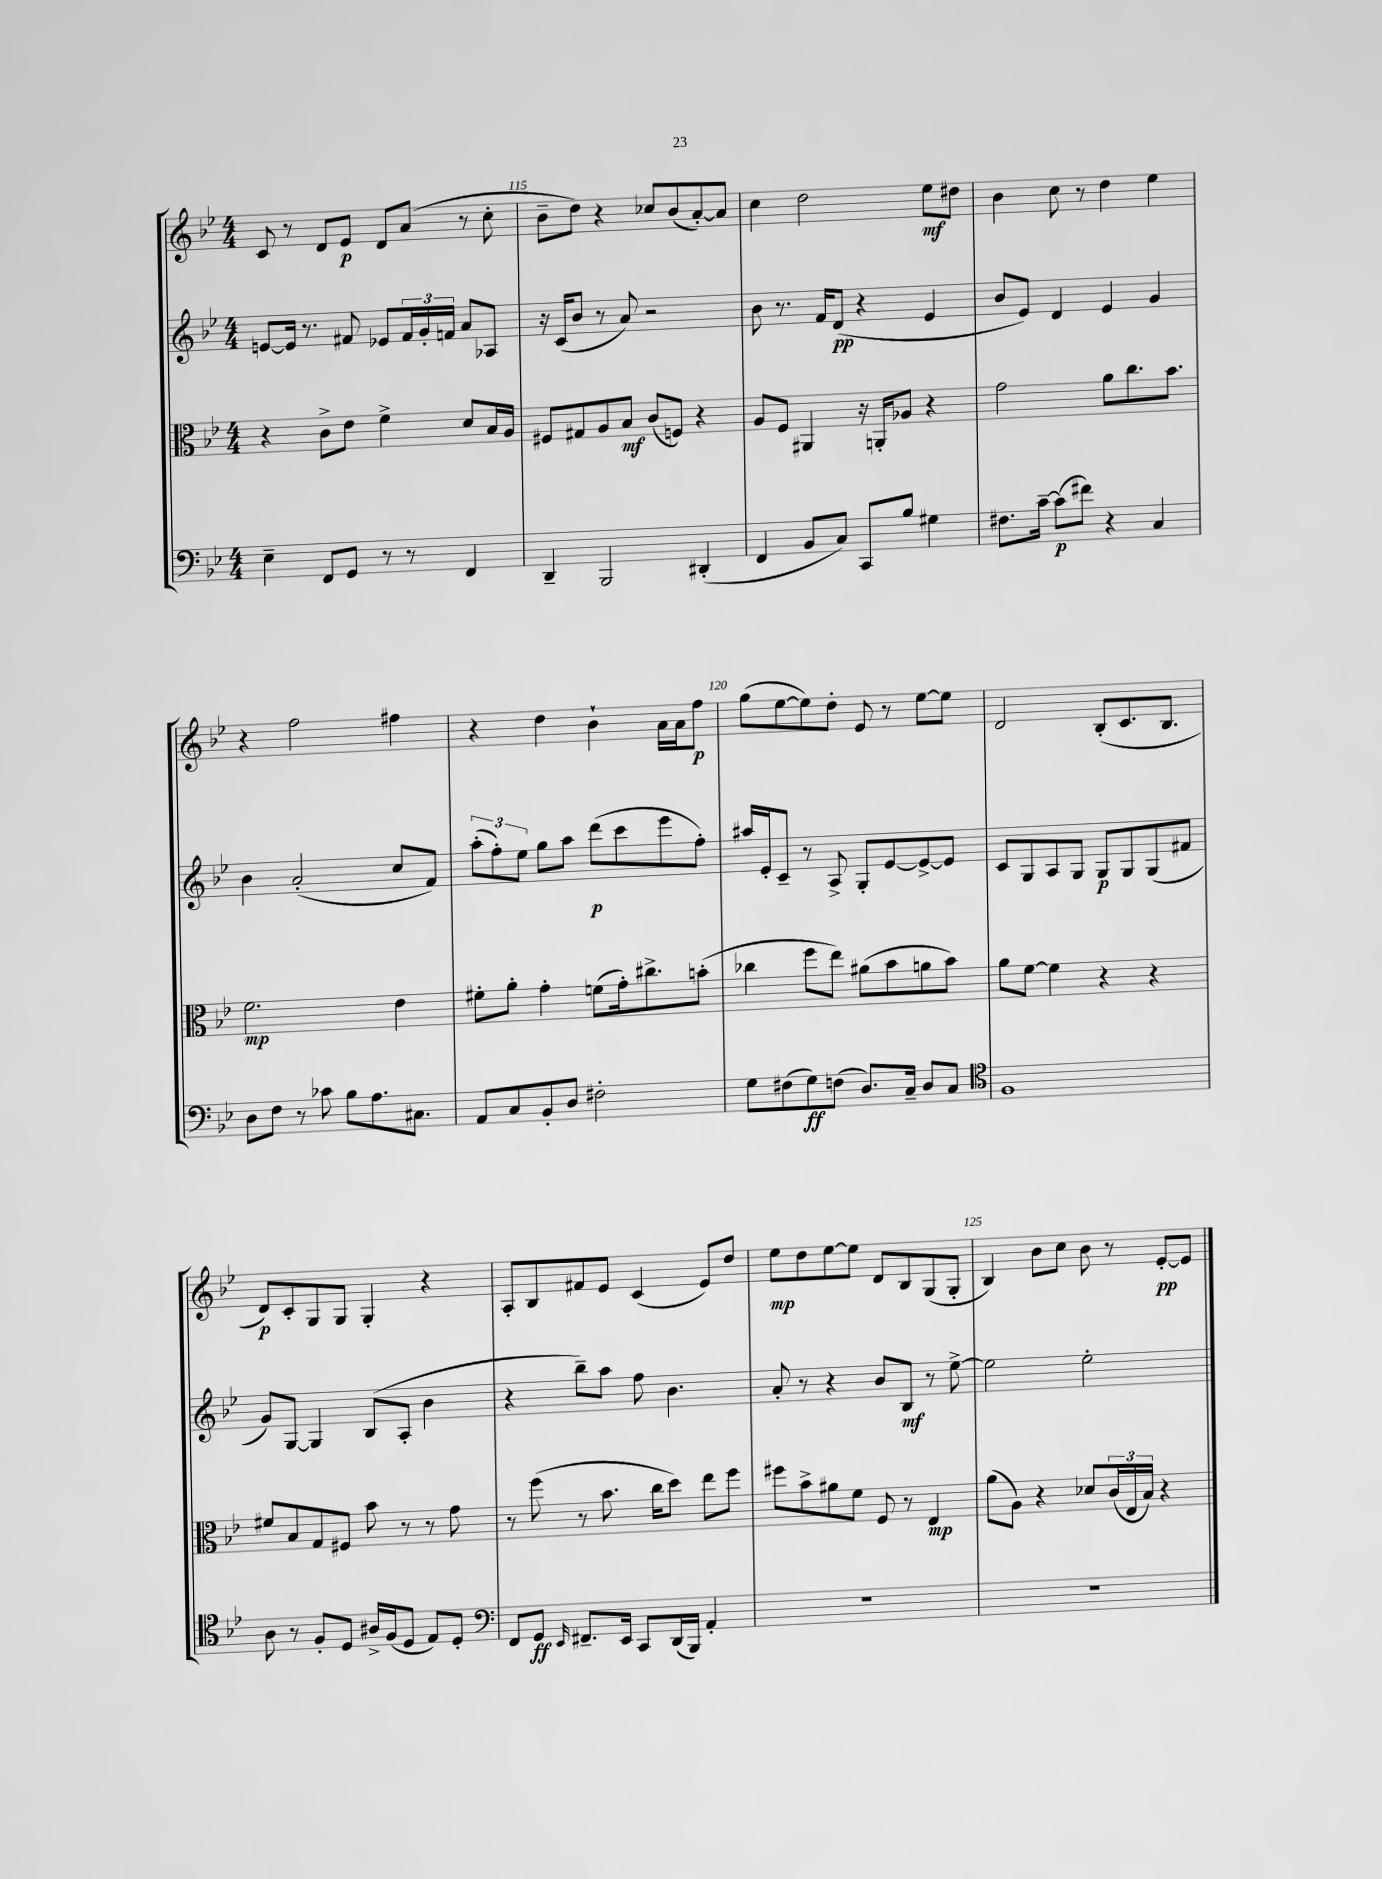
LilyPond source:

<<
\new StaffGroup <<
\new Staff = "s0" {
    \clef treble \key bes \major \numericTimeSignature \time 4/4
    c'8 r8 d'8 ees'8\p d'8 a'8( r8 c''8-. |
    bes'8-- d''8) r4 ces''8 bes'8( a'8~-.) a'8 |
    c''4 d''2 ees''8\mf dis''8 |
    bes'4 c''8 r8 d''4 ees''4 |
    r4 f''2 fis''4 |
    r4 d''4 bes'4-! a'16 a'16 f''8\p |
    g''8( ees''8~ ees''8) d''8-. ees'8 r8 ees''8~ ees''8 |
    d'2 bes8-.( c'8. bes8. |
    d'8\p) c'8-. g8 g8 g4-. r4 |
    a8-. bes8 fis'8 ees'8 c'4( ees'8) d''8 |
    ees''8\mp d''8 ees''8~ ees''8 d'8 bes8 g8( g8-. |
    bes4) bes'8 c''8 bes'8 r8 ees'8~-.\pp ees'8 \bar "|." |
}
\new Staff = "s1" {
    \clef treble \key bes \major \numericTimeSignature \time 4/4
    e'8~ e'16 r8. fis'8 ees'8 \tuplet 3/2 { fis'16 g'16-. f'16 } a'8 aes8 |
    r16 c'16( bes'8 r8 a'8) r2 |
    bes'8 r8. f'16 d'8\pp( r4 ees'4 |
    bes'8 ees'8) d'4 ees'4 g'4 |
    bes'4 a'2-.( c''8 f'8) |
    \tuplet 3/2 { a''8-.( f''8-.) ees''8 } g''8 a''8 d'''8\p( c'''8 ees'''8 f''8-.) |
    ais''16 ees'16-. c'8-- r8 a8-> g8-. ees'8~ ees'8~-> ees'8 |
    c'8 g8 a8 g8 g8\p g8 g8( fis'8 |
    g'8) g8~ g4 bes8( a8-. bes'4 |
    r4 bes''8--) a''8 f''8 bes'4. |
    a'8-. r8 r4 bes'8 bes8\mf r8 ees''8~-> |
    ees''2 ees''2-. \bar "|." |
}
\new Staff = "s2" {
    \clef alto \key bes \major \numericTimeSignature \time 4/4
    r4 c'8-> ees'8 f'4-> d'8 bes16 a16 |
    fis8 gis8 a8 bes8\mf c'8( f8) r4 |
    a8 f8 ais,4 r16 a,16-. aes8 r4 |
    g'2 a'8 c''8. bes'8. |
    f'2.\mp ees'4 |
    fis'8-. a'8-. g'4-. f'8( g'16-.) cis''8.-> b'8-.( |
    ces''4 f''8 ees''8) ais'8( bes'8 a'8 bes'8) |
    a'8 f'8~ f'4 r4 r4 |
    fis'8 bes8 g8 fis8 bes'8 r8 r8 g'8 |
    r8 f''8( r8 bes'8. c''16 d''8) ees''8 f''8 |
    fis''8 bes'8-> ais'8 f'8 f8 r8 ees4\mp |
    a'8( a8) r4 des'8 \tuplet 3/2 { c'16( ees16 bes16) } r4 \bar "|." |
}
\new Staff = "s3" {
    \clef bass \key bes \major \numericTimeSignature \time 4/4
    ees4-- f,8 g,8 r8 r8 f,4 |
    d,4-- bes,,2 dis,4-.( |
    f,4 bes,8 c8) c,8 bes8 gis4 |
    fis8. c'16~-- c'8\p( fis'8) r4 c4 |
    d8 f8 r8 ces'8 bes8 a8. cis8. |
    a,8 c8 bes,8-. d8 fis2-. |
    g8 fis8( g8\ff) f8( d8.) c16-- d8 c8 |
    \clef tenor f1 |
    a8 r8 f8-. d8 ais16-> f16( d8 ees8) d8-. |
    \clef bass f,8 g,8\ff \grace { ees,16 } fis,8.-- ees,16 c,8 d,16( bes,,16) a,4-. |
    R1 |
    R1 \bar "|." |
}
>>
>>
\layout { \context { \Score currentBarNumber = #114 \override BarNumber.break-visibility = ##(#f #t #t) barNumberVisibility = #(every-nth-bar-number-visible 5) } }
